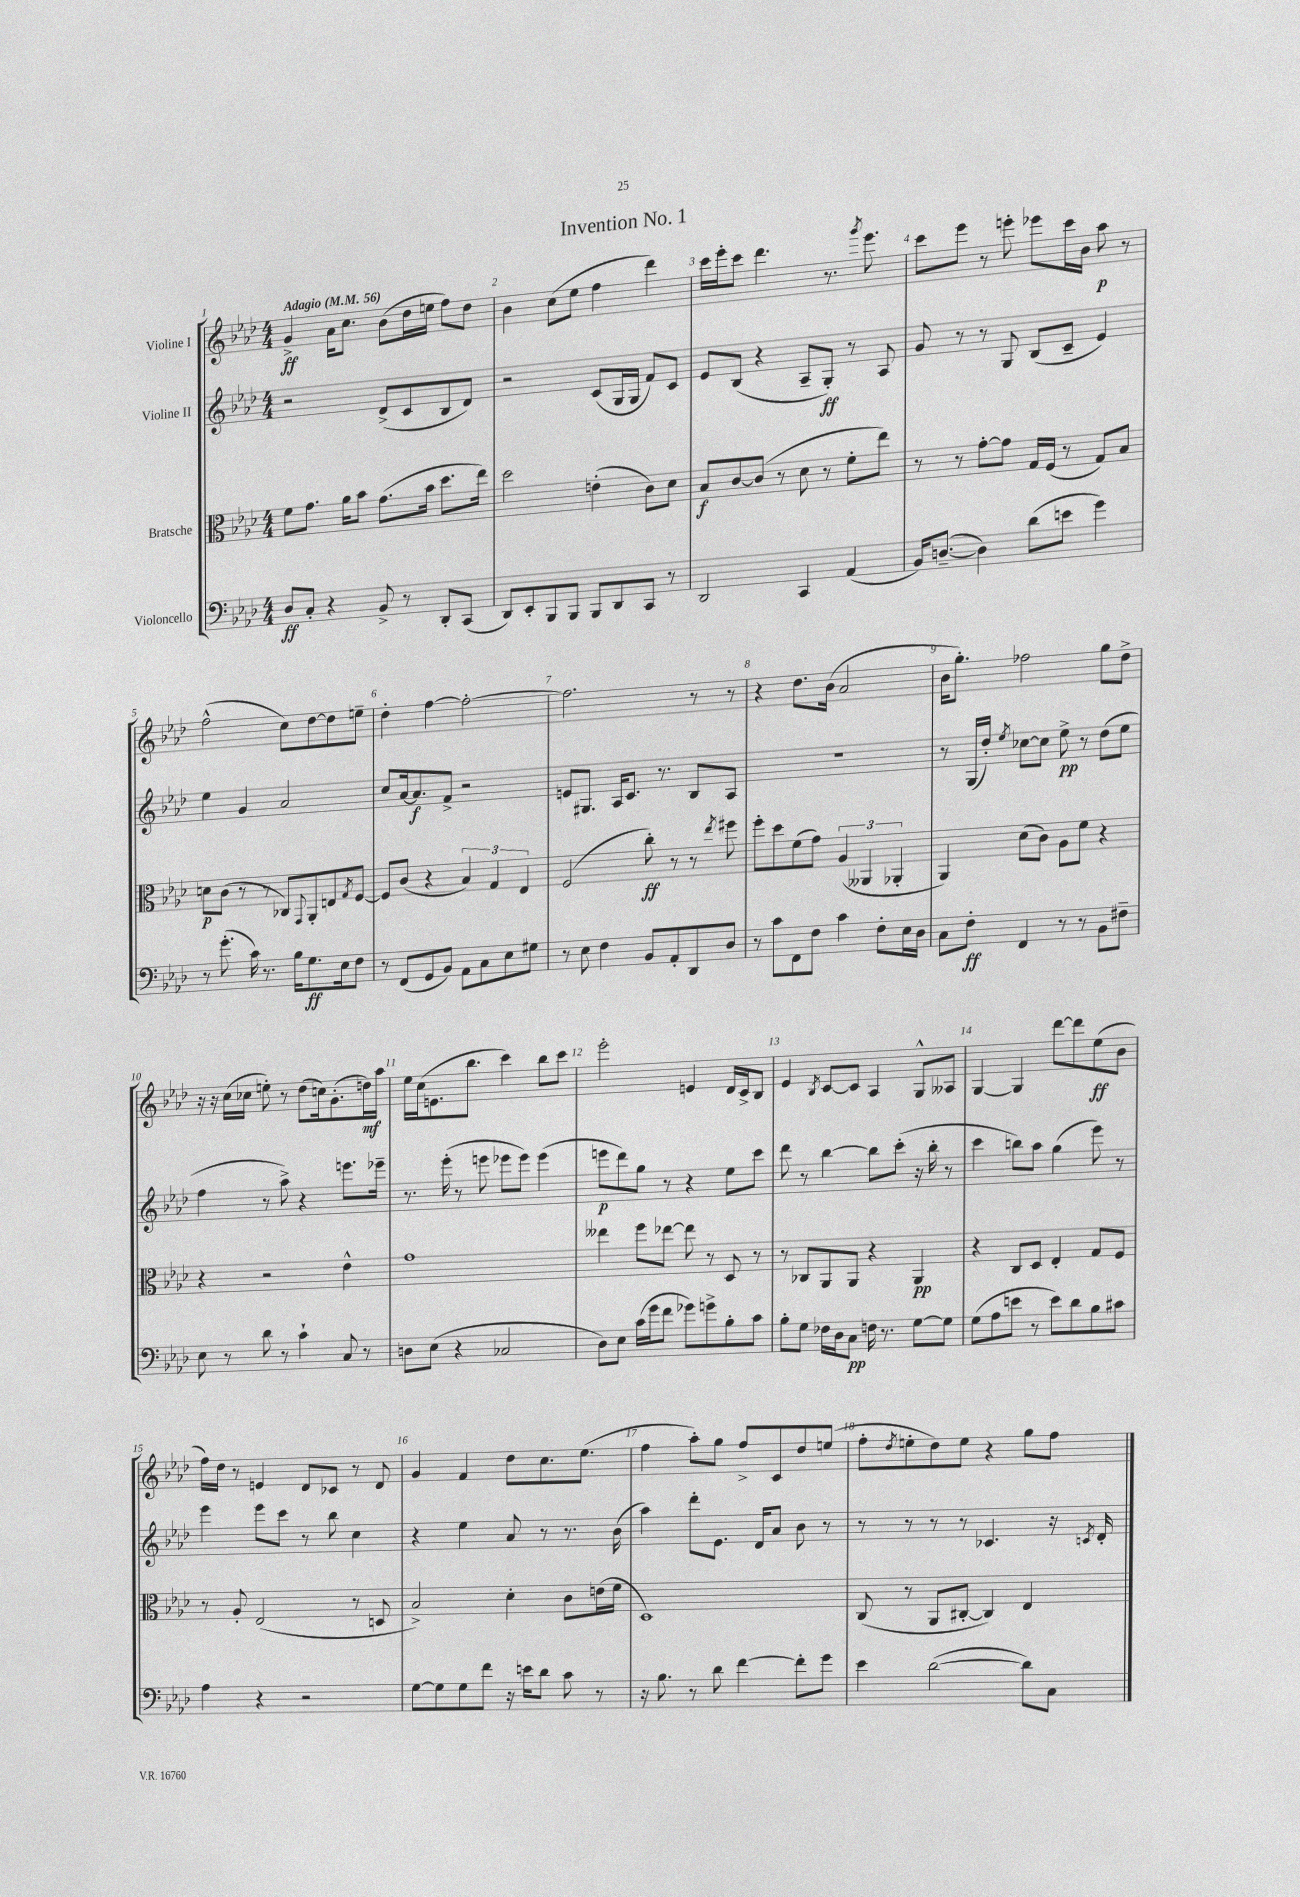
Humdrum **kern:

**kern	**dynam	**kern	**dynam	**kern	**dynam	**kern	**dynam
*part4	*part4	*part3	*part3	*part2	*part2	*part1	*part1
*staff4	*staff4	*staff3	*staff3	*staff2	*staff2	*staff1	*staff1
*I"Violoncello	*	*I"Bratsche	*	*I"Violine II	*	*I"Violine I	*
*clefF4	*	*clefC3	*	*clefG2	*	*clefG2	*
*k[b-e-a-d-]	*	*k[b-e-a-d-]	*	*k[b-e-a-d-]	*	*k[b-e-a-d-]	*
*M4/4	*	*M4/4	*	*M4/4	*	*M4/4	*
*MM56	*	*MM56	*	*MM56	*	*MM56	*
=1	=1	=1	=1	=1	=1	=1	=1
!	!	!	!	!	!	!LO:TX:a:B:t=Adagio	!
8D-/L	ff	8f\L	.	2r	.	4g^/	ff
8C'/J	.	8.g\J	.	.	.	.	.
4r	.	.	.	.	.	16a-\KL	.
.	.	16a-\KL	.	.	.	8.cc\J	.
.	.	8b-\J	.	.	.	.	.
8BB-^/	.	(8.g\L	.	(8d-^/L	.	(8b-\L	.
8r	.	.	.	8c/	.	16dd-\L	.
.	.	16b-\Jk	.	.	.	16een\JJ	.
8DD-'/L	.	8.dd-\L	.	8B-/	.	8ff\L)	.
(8CC/J	.	.	.	8d-/J)	.	8dd-\J	.
.	.	16ee-\Jk)	.	.	.	.	.
=2	=2	=2	=2	=2	=2	=2	=2
8DD-/L)	.	2dd-\	.	2r	.	4b-\	.
8EE-'/	.	.	.	.	.	.	.
8BBB-/	.	.	.	.	.	(8cc\L	.
8BBB-/J	.	.	.	.	.	8ee-\J	.
8BBB-/L	.	(4en'\	.	(8c/L	.	4ff\	.
8DD-/	.	.	.	16G/L	.	.	.
.	.	.	.	16G/JJ	.	.	.
8CC/J	.	8c\L)	.	8f/L)	.	4ddd-\)	.
8r	.	8d-\J	.	8c/J	.	.	.
=3	=3	=3	=3	=3	=3	=3	=3
2DD-/	.	8B-/L	f	8e-/L	.	16ccc\LL	.
.	.	.	.	.	.	16eee-'\J	.
.	.	[8c/	.	(8B-/J	.	8ccc\J	.
.	.	(8c/J]	.	4r	.	4.ddd-\	.
.	.	8r	.	.	.	.	.
4CC/	.	8d-\	.	8A-~/L	.	.	.
.	.	8r	.	8G'/J)	ff	8.r	.
(4AA-/	.	8f'\L	.	8r	.	.	.
.	.	.	.	.	.	8qggg/	.
.	.	.	.	.	.	8.eee-\	.
.	.	8ee-\J)	.	8A-/	.	.	.
=4	=4	=4	=4	=4	=4	=4	=4
16BB-/KL)	.	8r	.	8g/	.	8ccc\L	.
([8.Dn~/J	.	.	.	.	.	.	.
.	.	8r	.	8r	.	8eee-\J	.
4D\])	.	[8g'\L	.	8r	.	8r	.
.	.	8g\J]	.	8G/	.	8eeen'\	.
(8d-\L	.	16G/LL	.	(8B-/L	.	8eee-X\L	.
.	.	(16F/JJ	.	.	.	.	.
8en\J	.	8r	.	8c~/J	.	16ccc\L	.
.	.	.	.	.	.	16b-\JJ	.
4g\)	.	8G/L)	.	4e-/)	.	8aa-\	p
.	.	8B-/J	.	.	.	8r	.
!!LO:LB:g=z
=5	=5	=5	=5	=5	=5	=5	=5
8r	.	8dn\L	p	4ee-\	.	(2ff^^\	.
(8.g'\	.	(8c\J	.	.	.	.	.
.	.	8r	.	4g/	.	.	.
16c\)	.	.	.	.	.	.	.
8.r	.	8r	.	.	.	.	.
.	.	8C-X/L)	.	2a-/	.	8cc\L)	.
16B-\KL	.	.	.	.	.	.	.
.	.	8qqGG/	.	.	.	.	.
8.G\	ff	8AA-'/	.	.	.	[8dd-\	.
.	.	8En/	.	.	.	8dd-\]	.
16E-\k	.	.	.	.	.	.	.
.	.	8qG/	.	.	.	.	.
8F\J	.	[8F/J	.	.	.	8een~\J	.
=6	=6	=6	=6	=6	=6	=6	=6
8r	.	8F/L]	.	8cc/L	.	4dd-'\	.
(8FF/L	.	(8c/J	.	[16a-/k	.	.	.
.	.	.	.	8.a-/]	f	.	.
8GG/	.	4r	.	.	.	[4ff\	.
8BB-/J)	.	.	.	8f^/J	.	.	.
8AA-\L	.	6B-/)	.	2r	.	2ff'\_	.
8C\	.	.	.	.	.	.	.
.	.	6G/	.	.	.	.	.
8E-\	.	.	.	.	.	.	.
.	.	6E-/	.	.	.	.	.
8G#X\J	.	.	.	.	.	.	.
=7	=7	=7	=7	=7	=7	=7	=7
8r	.	(2F/	.	8en/L	.	2.ff\]	.
8E-\	.	.	.	8.G#X/J	.	.	.
4F\	.	.	.	.	.	.	.
.	.	.	.	16A-/KL	.	.	.
.	.	.	.	8.c/J	.	.	.
8BB-/L	.	8cc'\)	ff	.	.	.	.
.	.	.	.	8.r	.	.	.
8AA-'/	.	8r	.	.	.	.	.
8DD-/	.	8r	.	8B-/L	.	8r	.
.	.	8qee-/	.	.	.	.	.
8D-/J	.	8ff#X\	.	8A-/J	.	8r	.
=8	=8	=8	=8	=8	=8	=8	=8
8r	.	8ff'\L	.	1r	.	4r	.
8c\L	.	8dd-\	.	.	.	.	.
8FF\	.	(8f\	.	.	.	8.dd-\L	.
8F\J	.	8g\J)	.	.	.	.	.
.	.	.	.	.	.	(16b-\Jk	.
4c\	.	(6A-/	.	.	.	2a-/	.
.	.	6AA--X/	.	.	.	.	.
8F'\L	.	.	.	.	.	.	.
.	.	6AA-X'/	.	.	.	.	.
16E-\L	.	.	.	.	.	.	.
16D-\JJ	.	.	.	.	.	.	.
=9	=9	=9	=9	=9	=9	=9	=9
8C\L	.	4AA-/)	.	8r	.	16b-\KL	.
.	.	.	.	.	.	8.gg'\J)	.
8F'\J	ff	.	.	(16G/LL	.	.	.
.	.	.	.	16dd-'/JJ)	.	.	.
.	.	.	.	8qee-/	.	.	.
4FF/	.	(8d-\L	.	[8cc-X\L	.	2ff-X\	.
.	.	8c\J)	.	8cc-\J]	.	.	.
8r	.	8A-\L	.	8ee-^\	pp	.	.
8r	.	8f\J	.	8r	.	.	.
8BB-\L	.	4r	.	(8dd-\L	.	8gg\L	.
8F#X~\J	.	.	.	8ee-\J	.	8dd-^\J	.
!!LO:LB:g=z
=10	=10	=10	=10	=10	=10	=10	=10
8E-\	.	4r	.	4ff\	.	16r	.
.	.	.	.	.	.	16r	.
8r	.	.	.	.	.	(16cc\LL	.
.	.	.	.	.	.	16cc-X\JJ	.
8d-\	.	2r	.	8r	.	8een'\)	.
8r	.	.	.	8aa-^\)	.	8r	.
4c`\	.	.	.	4r	.	(8dd-\L	.
.	.	.	.	.	.	16ccn\k)	.
.	.	.	.	.	.	(8.g'\	.
8C/	.	4e-^^\	.	8.eeen\L	.	.	.
8r	.	.	.	.	.	16ddn\L)	mf
.	.	.	.	16eee-X~\Jk	.	16aa-\JJ	.
=11	=11	=11	=11	=11	=11	=11	=11
8Dn\L	.	1g	.	8.r	.	16ee-\LL	.
.	.	.	.	.	.	(16cc\J	.
(8E-\J	.	.	.	.	.	8.en\	.
.	.	.	.	(16eee-'\	.	.	.
4r	.	.	.	8r	.	.	.
.	.	.	.	.	.	8.bb-\J	.
.	.	.	.	8eeen\	.	.	.
2C-X/	.	.	.	8eee-X\L	.	4ccc\)	.
.	.	.	.	8eee-\J)	.	.	.
.	.	.	.	(4eee-\	.	8bb-\L	.
.	.	.	.	.	.	8ccc\J	.
=12	=12	=12	=12	=12	=12	=12	=12
8D-\L)	.	4ee--X\	.	8eeen\L	p	2eee-'\	.
8E-\J	.	.	.	8ddd-\)	.	.	.
(16c\LL	.	8ff\L	.	8gg\J	.	.	.
16g\J	.	.	.	.	.	.	.
8f\J	.	[8ee-X\J	.	8r	.	.	.
8g-X\L)	.	8ee-\]	.	4r	.	4en/	.
8gn^\	.	8r	.	.	.	.	.
8B-'\	.	8D-/	.	8ee-\L	.	16d-/LL	.
.	.	.	.	.	.	16c^/J	.
8c\J	.	8r	.	8ccc\J	.	8B-/J	.
=13	=13	=13	=13	=13	=13	=13	=13
8B-'\L	.	8r	.	8ddd-\	.	4e-/	.
8G\J	.	8C-X/L	.	8r	.	.	.
.	.	.	.	.	.	8qB-/	.
16F-X\LL	.	8AA-/	.	[4bb-\	.	[8c/L	.
16D-\J	.	.	.	.	.	.	.
8C\J	pp	8AA-/J	.	.	.	8c/J]	.
16Fn\	.	4r	.	8bb-\L]	.	4A-/	.
8.r	.	.	.	.	.	.	.
.	.	.	.	(8ccc'\J	.	.	.
[8G\L	.	4AA-/	pp	16r	.	8G^^/L	.
.	.	.	.	16bb-'\	.	.	.
8G\J]	.	.	.	8r	.	8A--X/J	.
=14	=14	=14	=14	=14	=14	=14	=14
(8G\L	.	4r	.	4ccc\	.	[4G/	.
8A-\	.	.	.	.	.	.	.
8en\J	.	8C/L	.	8bbn\L)	.	4G/]	.
8r	.	8D-/J	.	8aa-\J	.	.	.
8e\L)	.	4E-'/	.	(4gg\	.	[8ddd-\L	.
8d-\	.	.	.	.	.	8ddd-\]	.
8B-\	.	8G/L	.	8eee-\)	.	(8ee-\	ff
8c#X\J	.	8F/J	.	8r	.	8b-\J	.
!!LO:LB:g=z
=15	=15	=15	=15	=15	=15	=15	=15
4A-\	.	8r	.	4eee-\	.	16ff\LL)	.
.	.	.	.	.	.	16dd-\JJ	.
.	.	8A-'/	.	.	.	8r	.
4r	.	(2E-/	.	8eee-\L	.	4en/	.
.	.	.	.	8ccc\J	.	.	.
2r	.	.	.	8r	.	8d-/L	.
.	.	.	.	8bb-\	.	8c-X/J	.
.	.	8r	.	4cc\	.	8r	.
.	.	8Dn/	.	.	.	8d-/	.
=16	=16	=16	=16	=16	=16	=16	=16
[8G\L	.	2B-^/)	.	4r	.	4g/	.
8G\]	.	.	.	.	.	.	.
8G\	.	.	.	4ee-\	.	4f/	.
8f\J	.	.	.	.	.	.	.
16r	.	4d-'\	.	8a-/	.	8dd-\L	.
16en\KL	.	.	.	.	.	.	.
8d-\J	.	.	.	8r	.	8.cc\	.
8c\	.	8c\L	.	8.r	.	.	.
.	.	.	.	.	.	(8.ee-\J	.
8r	.	(16en\L	.	.	.	.	.
.	.	16f\JJ	.	(16b-\	.	.	.
=17	=17	=17	=17	=17	=17	=17	=17
16r	.	1D-)	.	4aa-\)	.	4ff\	.
8.B-\	.	.	.	.	.	.	.
8r	.	.	.	8ddd-'\L	.	8aa-'\L)	.
8d-\	.	.	.	8.e-\J	.	8gg\J	.
[4f\	.	.	.	.	.	8ff^/L	.
.	.	.	.	16d-/KL	.	.	.
.	.	.	.	8a-/J	.	8c/	.
8f'\L]	.	.	.	8b-\	.	8dd-/	.
8g\J	.	.	.	8r	.	(8een/J	.
=18	=18	=18	=18	=18	=18	=18	=18
4e-\	.	(8C/	.	8r	.	8ff'\L	.
.	.	.	.	.	.	8qdd-/	.
.	.	8r	.	8r	.	8een'\	.
([2d-\	.	8AA-/L	.	8r	.	8dd-\)	.
.	.	[8C#X'/J	.	8r	.	8ee\J	.
.	.	4C#/])	.	4.c-X/	.	4r	.
8d-\L])	.	4E-/	.	.	.	8gg\L	.
8C\J	.	.	.	16r	.	8ff\J	.
.	.	.	.	8qcn/	.	.	.
.	.	.	.	16d-'/	.	.	.
==	==	==	==	==	==	==	==
*-	*-	*-	*-	*-	*-	*-	*-
